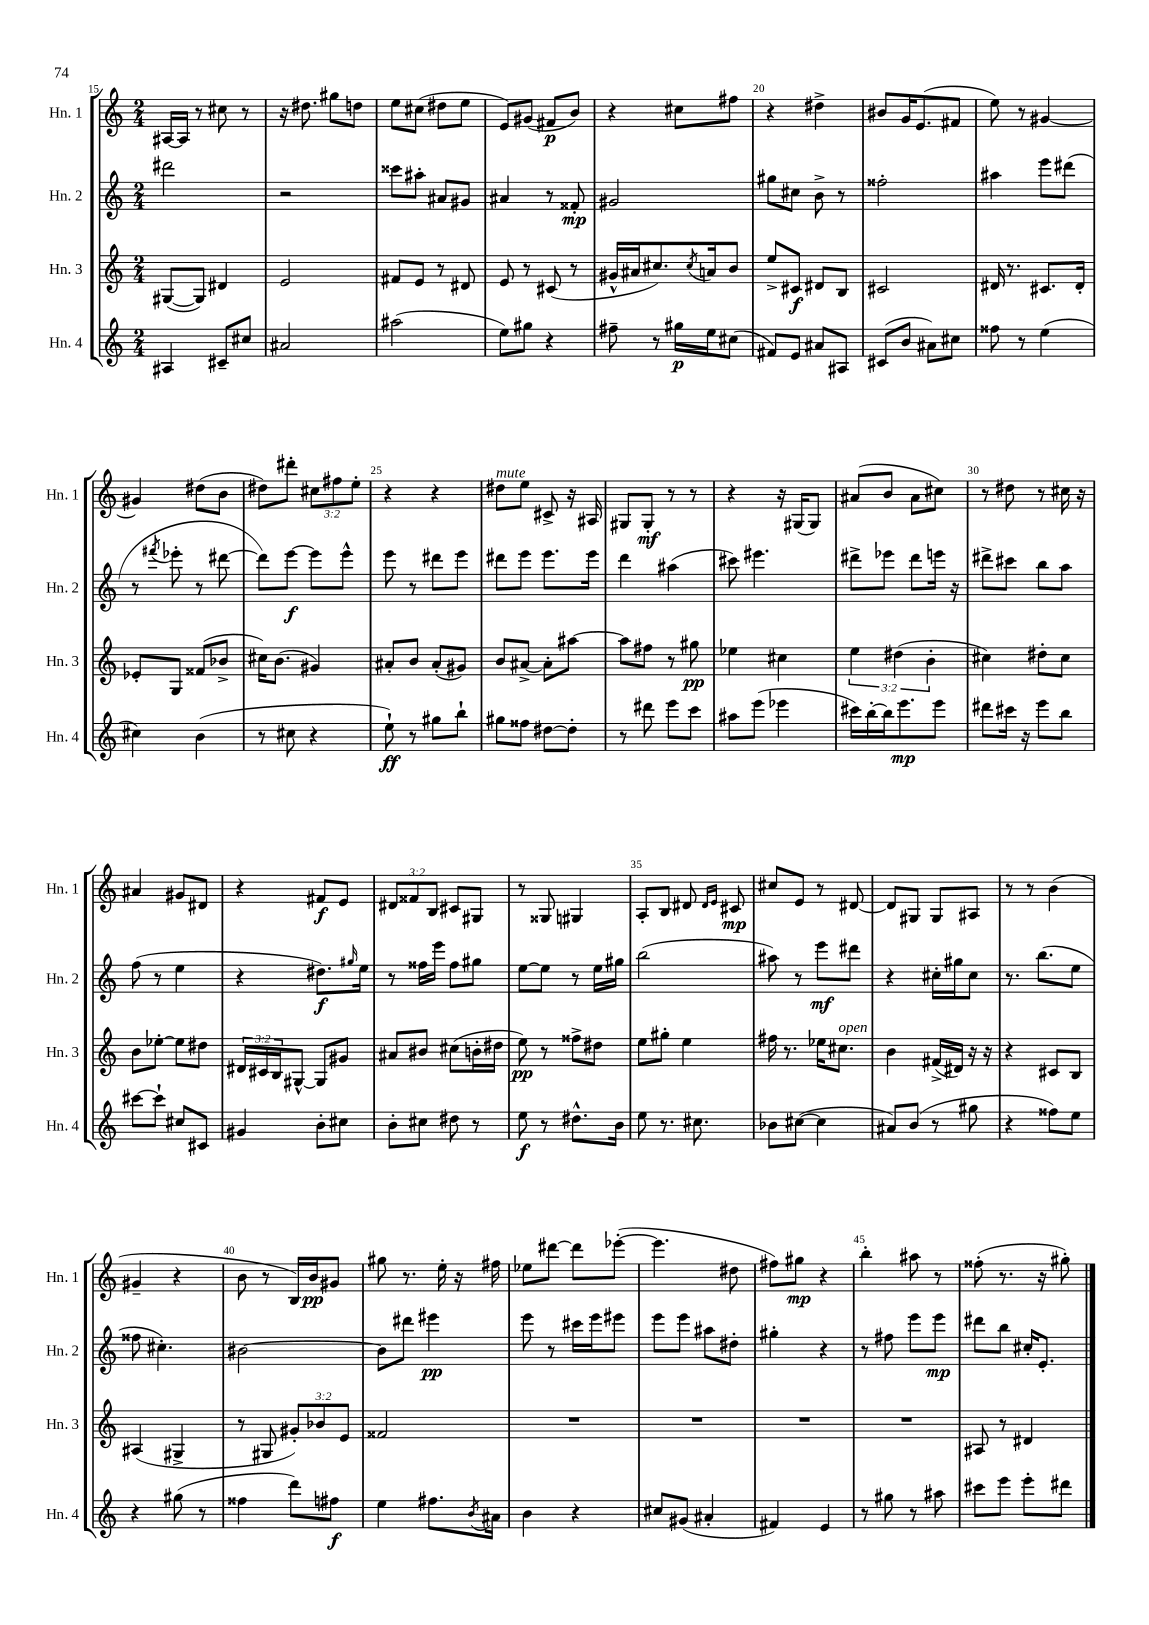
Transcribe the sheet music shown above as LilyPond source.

<<
\new StaffGroup <<
\new Staff = "s0" \with { instrumentName = "Hn. 1" shortInstrumentName = "Hn. 1" } {
    \clef treble \key c \major \numericTimeSignature \time 2/4 \override Staff.TupletNumber.text = #tuplet-number::calc-fraction-text
    ais16~ ais16 r8 cis''8 r8 |
    r16 dis''8. gis''8 d''8 |
    e''8 cis''8( dis''8 e''8 |
    e'8) gis'8( fis'8\p b'8) |
    r4 cis''8 fis''8 |
    r4 dis''4-> |
    bis'8 g'16 e'8.( fis'8 |
    e''8) r8 gis'4~ |
    gis'4 dis''8( b'8 |
    dis''8) dis'''8-. \tuplet 3/2 { cis''8 fis''8 e''8-. } |
    r4 r4 |
    dis''8^\markup { \italic "mute" } e''8 cis'8-> r16 ais16 |
    gis8 gis8-.\mf r8 r8 |
    r4 r16 gis16( gis8) |
    ais'8( b'8 ais'8 cis''8) |
    r8 dis''8 r8 cis''16 r16 |
    ais'4 gis'8 dis'8 |
    r4 fis'8\f e'8 |
    \tuplet 3/2 { dis'8 fisis'8 b8 } cis'8 gis8 |
    r8 gisis8 gis4 |
    a8-. b8 dis'8 \grace { dis'16 e'16 } cis'8\mp |
    cis''8 e'8 r8 dis'8~ |
    dis'8 gis8 gis8 ais8 |
    r8 r8 b'4( |
    gis'4-- r4 |
    b'8 r8 b16) b'16\pp gis'8 |
    gis''8 r8. e''16-. r16 fis''16 |
    ees''8 dis'''8~ dis'''8 ees'''8~-.( |
    ees'''4. dis''8 |
    fis''8) gis''8\mp r4 |
    b''4-. ais''8 r8 |
    fisis''8-.( r8. r16 gis''8-.) \bar "|." |
}
\new Staff = "s1" \with { instrumentName = "Hn. 2" shortInstrumentName = "Hn. 2" } {
    \clef treble \key c \major \numericTimeSignature \time 2/4
    dis'''2 |
    r2 |
    cisis'''8 ais''8-. ais'8 gis'8 |
    ais'4 r8 fisis'8-.\mp |
    gis'2 |
    gis''8 cis''8 b'8-> r8 |
    fisis''2-. |
    ais''4 e'''8 dis'''8( |
    r8 \acciaccatura { fis'''8 } ees'''8-. r8 dis'''8~ |
    dis'''8) e'''8~\f e'''8 e'''8-^ |
    e'''8 r8 dis'''8 e'''8 |
    dis'''8 e'''8 e'''8. e'''16 |
    d'''4 ais''4( |
    cis'''8) eis'''4. |
    dis'''8-> ees'''8 dis'''8 e'''16 r16 |
    dis'''8-> cis'''8 b''8 a''8 |
    f''8( r8 e''4 |
    r4 dis''8.\f) \grace { gis''16 } e''16 |
    r8 fisis''16 e'''16 fisis''8 gis''8 |
    e''8~ e''8 r8 e''16 gis''16 |
    b''2( |
    ais''8) r8 e'''8\mf dis'''8 |
    r4 cis''16-. gis''16 cis''8 |
    r8. b''8.( e''8 |
    fisis''8 cis''4.-.) |
    bis'2~ |
    bis'8 dis'''8 eis'''4\pp |
    e'''8 r8 cis'''16 e'''16 eis'''8 |
    e'''8 e'''8 ais''8 dis''8-. |
    gis''4-. r4 |
    r8 fis''8 e'''8 e'''8\mp |
    dis'''8 b''8 cis''16-. e'8.-. \bar "|." |
}
\new Staff = "s2" \with { instrumentName = "Hn. 3" shortInstrumentName = "Hn. 3" } {
    \clef treble \key c \major \numericTimeSignature \time 2/4 \override Staff.TupletNumber.text = #tuplet-number::calc-fraction-text
    gis8~( gis8) dis'4 |
    e'2 |
    fis'8 e'8 r8 dis'8 |
    e'8 r8 cis'8( r8 |
    gis'16-^ ais'16 cis''8.) \acciaccatura { cis''8 } a'16 b'8 |
    e''8-> cis'8\f dis'8 b8 |
    cis'2 |
    dis'16 r8. cis'8. dis'16-. |
    ees'8-. g8 fisis'8( bes'8-> |
    cis''16) b'8.( gis'4) |
    ais'8-. b'8 ais'8-.( gis'8) |
    b'8 ais'8~-> ais'8-. ais''8~ |
    ais''8 fis''8 r8 gis''8\pp |
    ees''4 cis''4 |
    \tuplet 3/2 { e''4 dis''4( b'4-. } |
    cis''4) dis''8-. cis''8 |
    b'8 ees''8~-. ees''8 dis''8 |
    \tuplet 3/2 { dis'16 cis'16 b16 } gis8~-^ gis8 gis'8 |
    ais'8 bis'8 cis''8( b'16-. dis''16 |
    e''8\pp) r8 fisis''8-> dis''8 |
    e''8 gis''8-. e''4 |
    fis''16 r8. ees''16 cis''8.^\markup { \italic "open" } |
    b'4 fis'16->( dis'16) r16 r16 |
    r4 cis'8 b8 |
    ais4( gis4-> |
    r8 gis8 \tuplet 3/2 { gis'8-.) bes'8 e'8 } |
    fisis'2 |
    R2 |
    R2 |
    R2 |
    R2 |
    ais8 r8 dis'4 \bar "|." |
}
\new Staff = "s3" \with { instrumentName = "Hn. 4" shortInstrumentName = "Hn. 4" } {
    \clef treble \key c \major \numericTimeSignature \time 2/4
    ais4 cis'8-- cis''8 |
    ais'2 |
    ais''2( |
    e''8) gis''8 r4 |
    fis''8-- r8 gis''16\p e''16 cis''8( |
    fis'8) e'8 ais'8 ais8 |
    cis'8( b'8 ais'8) cis''8 |
    fisis''8 r8 e''4( |
    cis''4) b'4( |
    r8 cis''8 r4 |
    e''8-!\ff) r8 gis''8 b''8-! |
    gis''8 fisis''8 dis''8~ dis''8-. |
    r8 dis'''8 e'''8 c'''8 |
    ais''8 e'''8( ees'''4 |
    cis'''16) b''16~-. b''16 e'''8.\mp e'''8 |
    dis'''8 cis'''16 r16 e'''8 b''8 |
    cis'''8~ cis'''8-! cis''8 cis'8 |
    gis'4 b'8-. cis''8 |
    b'8-. cis''8 dis''8 r8 |
    e''8\f r8 dis''8.-^ b'16 |
    e''8 r8. cis''8. |
    bes'8 cis''8~( cis''4 |
    ais'8) b'8( r8 gis''8 |
    r4 fisis''8) e''8 |
    r4 gis''8( r8 |
    fisis''4 d'''8) fis''8\f |
    e''4 fis''8. \acciaccatura { b'8 } ais'16 |
    b'4 r4 |
    cis''8 gis'8( ais'4-. |
    fis'4) e'4 |
    r8 gis''8 r8 ais''8 |
    cis'''8 e'''8 e'''8-. dis'''8 \bar "|." |
}
>>
>>
\layout { \context { \Score currentBarNumber = #15 \override BarNumber.break-visibility = ##(#f #t #t) barNumberVisibility = #(every-nth-bar-number-visible 5) } }
